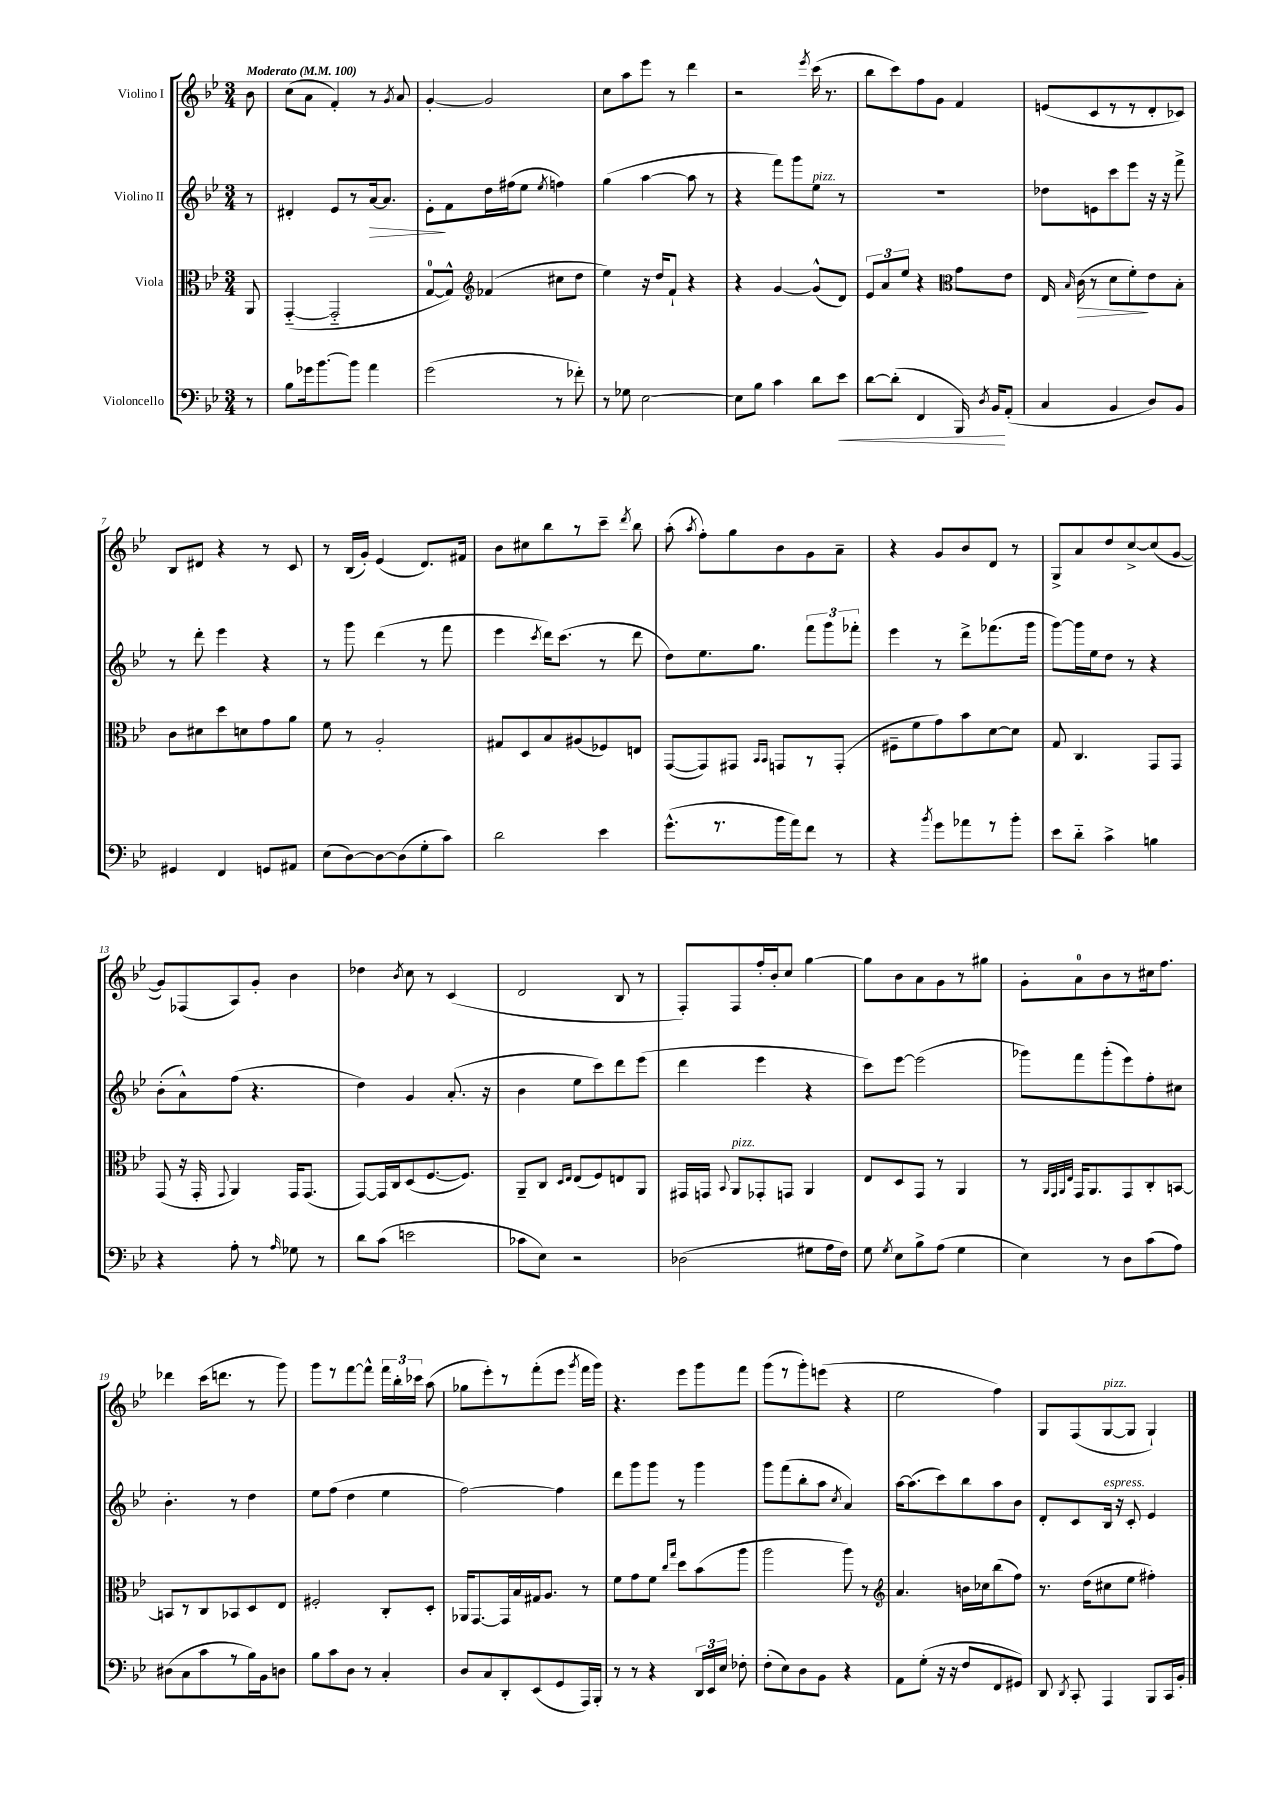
<<
\new StaffGroup <<
\new Staff = "s0" \with { instrumentName = "Violino I" } {
    \clef treble \key bes \major \numericTimeSignature \time 3/4 \partial 8 \tempo "Moderato" 4 = 100
    \autoBeamOff bes'8 |
    c''8[( a'8] f'4-.) r8 \acciaccatura { g'8 } a'8 |
    g'4~-. g'2 |
    c''8[ a''8 ees'''8] r8 d'''4 |
    r2 \acciaccatura { ees'''8 } c'''16( r8. |
    bes''8[ c'''8) f''8 g'8] f'4 |
    e'8[( c'8 r8 r8 d'8-. ces'8]) |
    bes8[ dis'8] r4 r8 c'8 |
    r8 bes16[( g'16]-.) ees'4( d'8.[) fis'16] |
    bes'8[ cis''8 bes''8 r8 c'''8]-- \acciaccatura { d'''8 } bes''8 |
    a''8-.( \acciaccatura { a''8 } f''8[-.) g''8 bes'8 g'8 a'8]-- |
    r4 g'8[ bes'8 d'8] r8 |
    g8[-> a'8 d''8 c''8~-> c''8( g'8]~ |
    g'8[) fes8( a8) g'8]-. bes'4 |
    des''4 \acciaccatura { bes'8 } c''8 r8 c'4( |
    d'2 bes8 r8 |
    f8[-.) f8 f''16-. bes'16-. c''8] g''4~ |
    g''8[ bes'8 a'8 g'8 r8 gis''8] |
    g'8[-. a'8-0 bes'8 r8 cis''16 f''8.] |
    des'''4 c'''16[( d'''8.] r8 g'''8) |
    g'''8[ r8 f'''8~ f'''8]-^ \tuplet 3/2 { f'''16[ bes''16-. ces'''16] } a''8( |
    ges''8[ ees'''8-.) r8 f'''8-.( ees'''8] \acciaccatura { g'''8 } f'''16[ g'''16]) |
    r4. ees'''8[ g'''8 f'''8] |
    g'''8[( r8 g'''8-.) e'''8]( r4 |
    ees''2 f''4) |
    g8[ f8( g8~^\markup { \italic "pizz." } g8] g4-!) \bar "|." |
}
\new Staff = "s1" \with { instrumentName = "Violino II" } {
    \clef treble \key bes \major \numericTimeSignature \time 3/4 \partial 8
    \autoBeamOff r8 |
    dis'4-. ees'8[ r8 a'16~\> a'8.] |
    ees'8[-.\! f'8 d''16 fis''16( ees''8] \acciaccatura { ees''8 } f''4) |
    g''4( a''4~ a''8 r8 |
    r4 f'''8[) g'''8 ees''8]^\markup { \italic "pizz." } r8 |
    R2. |
    des''8[ e'8 c'''8 ees'''8] r16 r16 f'''8-> |
    r8 d'''8-. ees'''4 r4 |
    r8 g'''8 d'''4( r8 f'''8 |
    ees'''4 \acciaccatura { c'''8 } d'''16[) c'''8.]( r8 d'''8 |
    d''8[) ees''8. g''8.] \tuplet 3/2 { f'''8[ g'''8 fes'''8]-. } |
    ees'''4 r8 d'''8[-> fes'''8.( g'''16] |
    g'''8[~) g'''16 ees''16 d''8] r8 r4 |
    bes'8[-.( a'8-^) f''8]( r4. |
    d''4) g'4 a'8.-.( r16 |
    bes'4 ees''8[ c'''8) d'''8 ees'''8]( |
    d'''4 ees'''4 r4 |
    c'''8[) ees'''8]~ ees'''2( |
    ges'''8[) f'''8 ges'''8-.( ees'''8) f''8-. cis''8] |
    bes'4.-. r8 d''4 |
    ees''8[ f''8]( d''4 ees''4 |
    f''2~) f''4 |
    d'''8[ g'''8 g'''8] r8 g'''4 |
    g'''8[ f'''8( bes''8-. a''8] \acciaccatura { c''8 } a'4) |
    a''16[~ a''8.( c'''8) bes''8 a''8 bes'8] |
    d'8[-. c'8 bes16]^\markup { \italic "espress." } r16 c'8-. ees'4 \bar "|." |
}
\new Staff = "s2" \with { instrumentName = "Viola" } {
    \clef alto \key bes \major \numericTimeSignature \time 3/4 \partial 8
    \autoBeamOff a,8 |
    g,4~-_( g,2-_ |
    g8[-0~ g8]-^) \clef treble fes'4( cis''8[ d''8] |
    ees''4) r16 d''16[ f'8]-! r4 |
    r4 g'4~ g'8[-^( d'8]) |
    \tuplet 3/2 { ees'8[ a'8 ees''8] } r4 \clef alto g'8[ ees'8] |
    ees16 \grace { bes16 } c'16\>( r8 d'8[ f'8-.\!) ees'8 bes8]-. |
    c'8[ dis'8 d''8 d'8 g'8 a'8] |
    f'8 r8 a2-. |
    gis8[ d8 bes8 ais8( fes8) e8] |
    g,8[~( g,8) gis,8] \grace { bes,16[ bes,16] } g,8[ r8 g,8]-.( |
    fis8[-- f'8 g'8) bes'8 d'8~ d'8] |
    g8 c4. g,8[ g,8] |
    g,8( r16 g,16-. \appoggiatura { g,8 } a,4) g,16[ g,8.]( |
    g,8[~) g,16 c16 d8( f8.~ f8.]) |
    a,8[-- c8] \grace { d16[ ees16] } ees8[( f8) e8 a,8] |
    gis,16[ g,16] \appoggiatura { bes,8 } a,8[^\markup { \italic "pizz." } ges,8-. g,8] a,4 |
    ees8[ d8 g,8] r8 a,4 |
    r8 \grace { a,32[ g,32 a,32 ees32] } g,16[ a,8. g,8 c8-. b,8]~ |
    b,8[ r8 c8 bes,8 d8 ees8] |
    fis2-. c8[-. d8]-. |
    aes,16[ g,8.~ g,16 bes16 gis16 a8.] r8 |
    f'8[ g'8 f'8] \grace { c''16[ g''16] } d''8[ bes'8( a''8] |
    a''2 a''8) r8 |
    \clef treble a'4. b'16[ ces''16 bes''8( f''8]) |
    r8. d''16[( cis''8 ees''8] fis''4-.) \bar "|." |
}
\new Staff = "s3" \with { instrumentName = "Violoncello" } {
    \clef bass \key bes \major \numericTimeSignature \time 3/4 \partial 8
    \autoBeamOff r8 |
    bes8[ ges'16 bes'8.~ bes'8] a'4 |
    g'2( r8 fes'8-.) |
    r8 ges8 ees2~ |
    ees8[ bes8] c'4 d'8[ ees'8]\< |
    d'8[~ d'8]-.( f,4 bes,,16) \acciaccatura { d8 } bes,16[\! a,8]-.( |
    c4 bes,4 d8[) bes,8] |
    gis,4 f,4 g,8[ ais,8] |
    ees8[( d8~) d8~ d8( g8-. c'8]) |
    d'2 ees'4 |
    g'8.[-^( r8. bes'16 a'16) f'8] r8 |
    r4 \acciaccatura { bes'8 } g'8[ aes'8 r8 bes'8]-. |
    ees'8[ d'8]-_ c'4-> b4 |
    r4 a8-. r8 \grace { a16 } ges8 r8 |
    d'8[ c'8]( e'2 |
    ces'8[ ees8]) r2 |
    des2( gis8[ a16 f16]) |
    g8 \acciaccatura { g8 } ees8[ bes8-> a8]( g4 |
    ees4) r8 d8[ c'8( a8]) |
    dis8[( c8 c'8 r8 bes16) bes,16 d8] |
    bes8[ c'8 d8] r8 c4-. |
    d8[ c8 d,8-. ees,8( g,8 a,,16) bes,,16]-. |
    r8 r8 r4 \tuplet 3/2 { d,16[ ees,16 ees16] } fes8-. |
    f8[-.( ees8) d8 bes,8] r4 |
    a,8[ g8]-.( r16 r16 f8[ f,8 gis,8]) |
    d,8 \acciaccatura { d,8 } c,8-. a,,4 bes,,8[ c,16 bes,16]-. \bar "|." |
}
>>
>>
